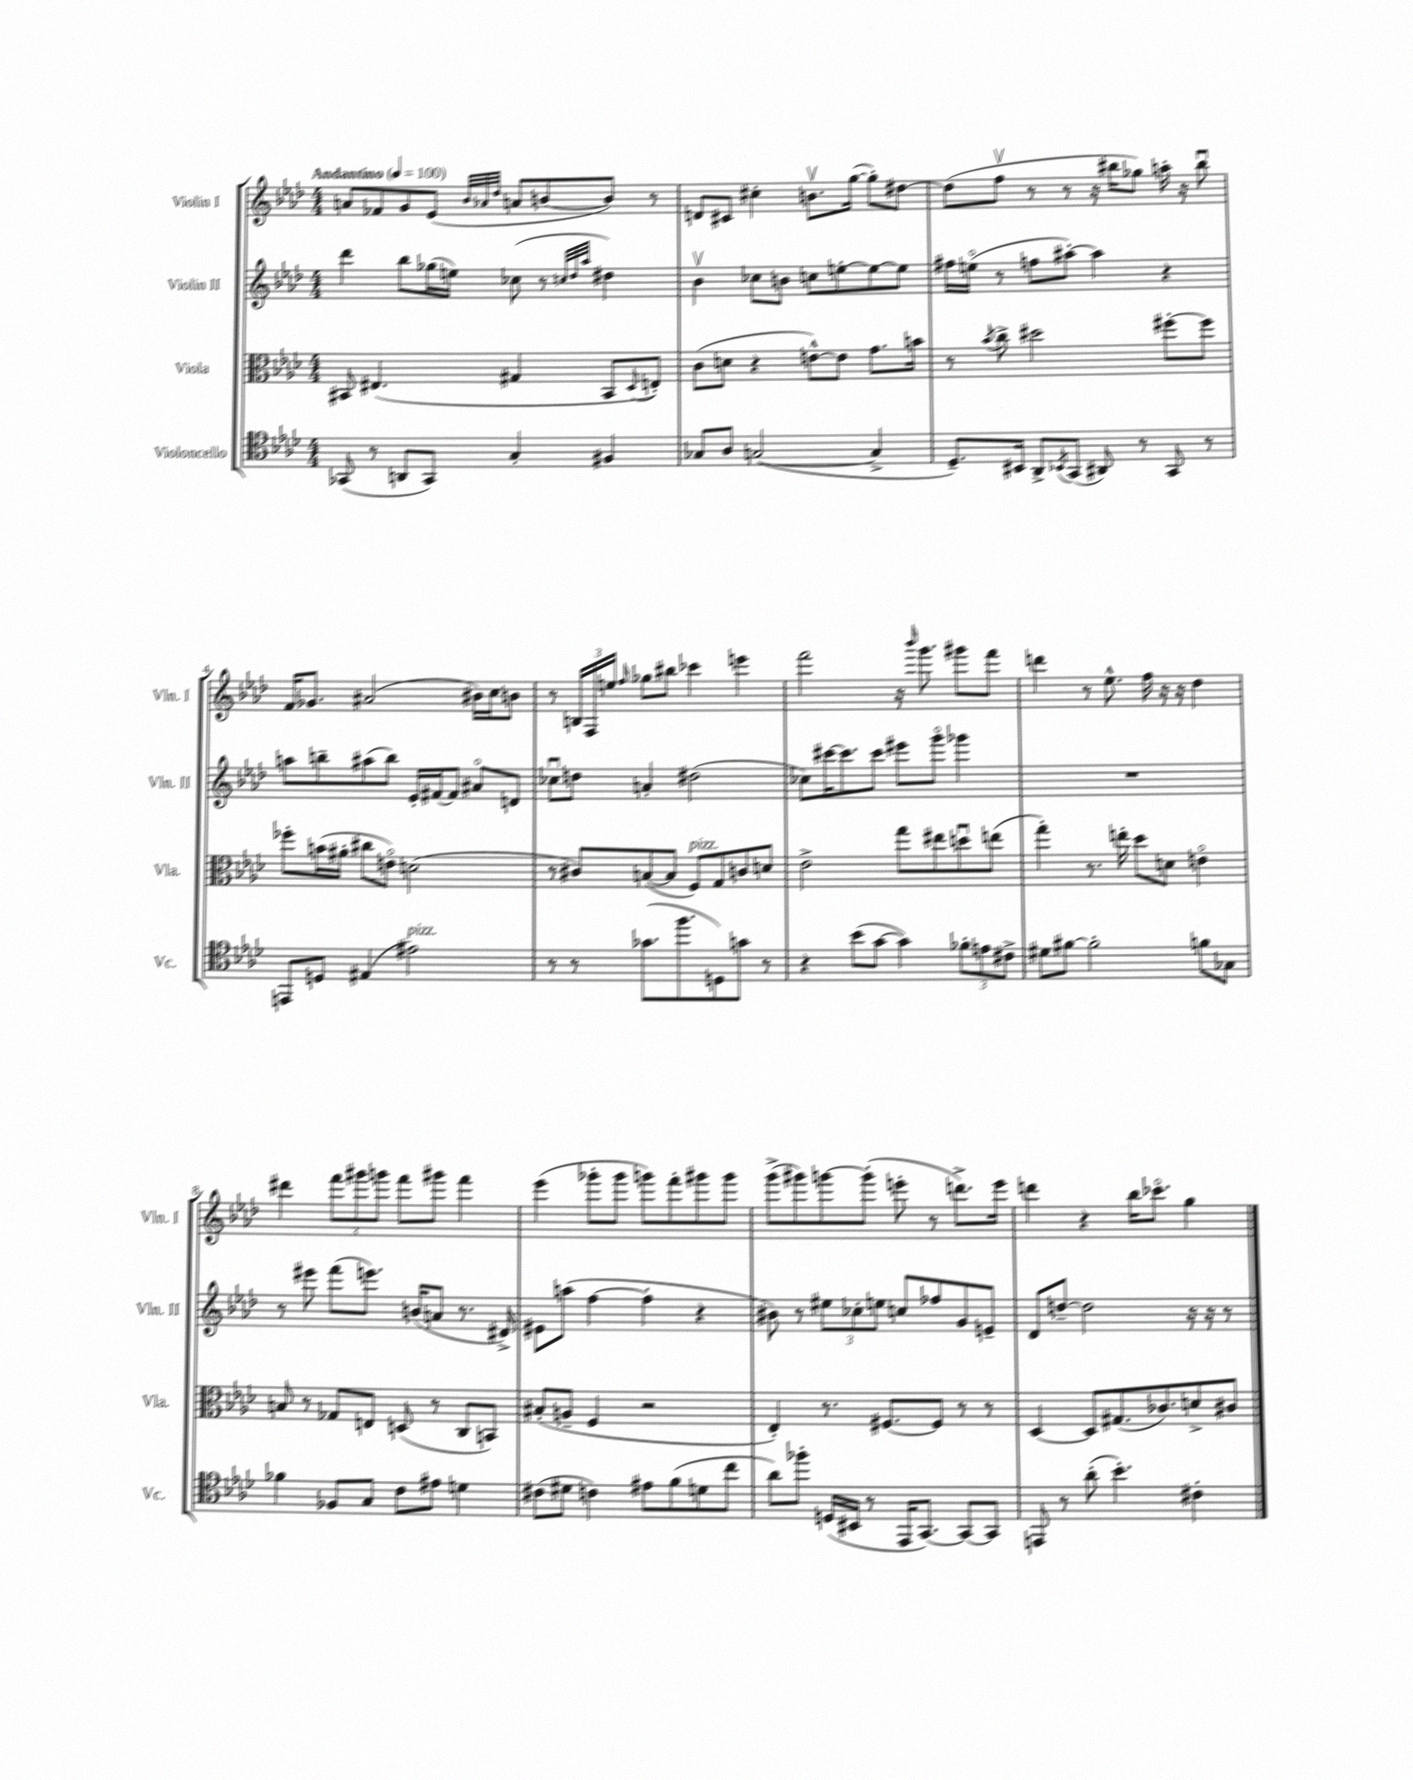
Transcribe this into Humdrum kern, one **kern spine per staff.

**kern	**kern	**kern	**kern
*part4	*part3	*part2	*part1
*staff4	*staff3	*staff2	*staff1
*I"Violoncello	*I"Viola	*I"Violin II	*I"Violin I
*I'Vc.	*I'Vla.	*I'Vln. II	*I'Vln. I
*clefC4	*clefC3	*clefG2	*clefG2
*k[b-e-a-d-]	*k[b-e-a-d-]	*k[b-e-a-d-]	*k[b-e-a-d-]
*M4/4	*M4/4	*M4/4	*M4/4
*MM100	*MM100	*MM100	*MM100
=1	=1	=1	=1
!	!	!	!LO:TX:a:B:t=Andantino
(8GG-X/	8BB#X/	4ddd-\	8an/L
8r	(4.E#X/	.	8f-X/
8AAn/L	.	8bb-\L	8g/
8GG-/J)	.	(16gg-X\L	(8e-/J
.	.	16een\JJ)	.
.	.	.	32qqb-/LLL
.	.	.	32qqa-X/
.	.	.	32qqdd-/JJJ
4G'/	4G#X/	(8cc-X\	8an/L
.	.	8r	[8bn/
.	.	32qqccn/LLL	.
.	.	32qqdd-/	.
.	.	32qqaa-/JJJ	.
4F#X/	8BB#/L	4dd#X\)	8b/J])
.	8qqD-/	.	.
.	8En'/J)	.	8r
=2	=2	=2	=2
8G-X/L	(8c\L	4b-v\	8dn/L
8A-/J	8dn\J	.	8c#X/J
([2Gn/	4r	8cc-X\L	4cc#X'\
.	.	8bn\J	.
.	[8en^^\L)	8ccn\L	8.bnv\L
.	8e\J]	[8een'\	.
.	.	.	([16gg\Jk
4G^/]	8.g\L	8ee\_	8gg'\L])
.	.	8ee\J]	[8dd#X\J
.	16bn\Jk	.	.
=3	=3	=3	=3
8.D-~/L)	8r	16ff#X\LL	(8dd#\L]
.	.	(16een\JJ	.
.	8qb-/	.	.
.	8cc^\	8r	8ffv\J
16BB#X/Jk	.	.	.
8AA-^/L	2dd#X\	8ffn\L	8r
8qBB-X/	.	.	.
(8GG/J	.	[8aa#X'\J)	8r
8AA#X/)	.	4aa#\]	16r
.	.	.	16bb#X\KL
8r	.	.	8gg-X\J)
8GG/	[8ff#X'\L	4r	16aan'\
.	.	.	16r
8r	8ff#\J]	.	8bb#u\
!!LO:LB:g=z
=4	=4	=4	=4
8EEn/L	8ff-X'\L	8aan\L	16f/KL
.	.	.	8.g-X/J
8Dn/J	(16bn\L	8bbn~\	.
.	16a#X'\JJ	.	.
(4E#X/	8cc#X\L	(8aa#X\	(2a#X/
.	8en\J)	8bb\J)	.
!LO:TX:a:i:t=pizz.	!	!	!
2e#X\)	(2dn\	16e-'/LL	.
.	.	[16f#X/J	.
.	.	8f#/J]	.
.	.	8a#X/L	16b#X\LL)
.	.	.	16cc\J
.	.	8dn/J	8bn\J
=5	=5	=5	=5
8r	8r	8cc-Xu\L	8r
8r	8c#X/L)	8ddn\J	24Bn/LL
.	.	.	24F/
.	.	.	24een/JJ
.	.	.	16qqff/
(8.g-X\L	([8Bn/	4an'/	8gg-X\L
.	8B/J]	.	8bb#X\J
8.ff\	.	.	.
!	!LO:TX:a:i:t=pizz.	!	!
.	8F/L)	(2dd#X\	4ccc-X\
8Dn\)	8G/	.	.
8gn\J	8cn/	.	4eeen\
8r	8dn/J	.	.
=6	=6	=6	=6
4r	2e-^\	8cc-X\L)	2fff\
.	.	[16ccc#X\K	.
.	.	8.ccc#\]	.
(8b-\L	.	.	.
[8g\J	.	8ccc#\J	.
4g\])	8gg\L	8eee#X\L	16r
.	.	.	16qqbbb-/
.	.	.	8.ggg\
.	8ee#X\	8ggg\J	.
12f-X'\L	8ddnu\	4ggg-X\	8ggg#X\L
12en\	.	.	.
.	(8een\J	.	8fff\J
12c#X^\J	.	.	.
=7	=7	=7	=7
8d#X\L	4gg'\)	1r	4dddn\
[8f#X\J	.	.	.
2f#'\]	8.r	.	8r
.	.	.	8.ee-^^\
.	16een'\	.	.
.	8dd-\L	.	.
.	.	.	16ff\
.	8dn\J	.	16r
.	.	.	16r
8fn\L	4en\	.	4dd-\
8G-X\J	.	.	.
!!LO:LB:g=z
=8	=8	=8	=8
4f-X\	8Bn/	8r	4ddd#X\
.	8r	8eee#X\	.
8F-X/L	8G-X/L	(8fff\L	12fff\L
.	.	.	12ggg#X\
8G/J	8En/J	8.eeen\J)	.
.	.	.	12gggn\J
8c\L	(8Dn/	.	8fff\L
.	.	(16bn/KL	.
8e#X\J	8r	8an/J	8ggg#X\J
4dn\	8C/L	8.r	4fff\
.	8BBn/J)	.	.
.	.	16d#X^/)	.
=9	=9	=9	=9
(8c#X\L	(8B#X'/L	8e#X\L	(4eee-\
8d#X\J	8An~/J	(8aan\J	.
4cn\)	4F/	[4ff\	8ggg-X'\L
.	.	.	8ggg-\J
8e#X\L	2r	4ff'\]	8gggn\L)
(8f\	.	.	8fff'\
8dn\	.	4r	8ggg#X\
8cc\J	.	.	8ggg#\J
=10	=10	=10	=10
8a-\L)	4E-'/)	8b#X\)	(8ggg^\L
8ff-X'\J	.	8r	8ggg#X\)
(16Dn/LL	8.r	12ee#X\L	[8gggn\
16BB#X/JJ	.	.	.
.	.	12cc-X'\	.
8r	.	.	(8ggg'\J]
.	.	12een\J	.
.	[8.F#X/L	.	.
16EE-/KL	.	8ccn/L	8eeen'\
[8.GG/J)	.	.	.
.	8F#/J]	8ff-X/	8r
8GG/L_	8r	8g/	8.dddn^\L)
8GG/J]	8r	8en~/J	.
.	.	.	16eee\Jk
=11	=11	=11	=11
8EEn/	[4D-/	8d-/L	4dddn\
8r	.	[8ddn~/J	.
(8a-'\	8D-/L]	2dd\]	4r
4.b-'\)	(8.G#X/	.	.
.	.	.	16bb-\KL
.	8.c-X/)	.	8.ccc-X\J
4c#X'\	8dn^/	16r	4gg\
.	.	16r	.
.	8c#X/J	8r	.
==	==	==	==
*-	*-	*-	*-
